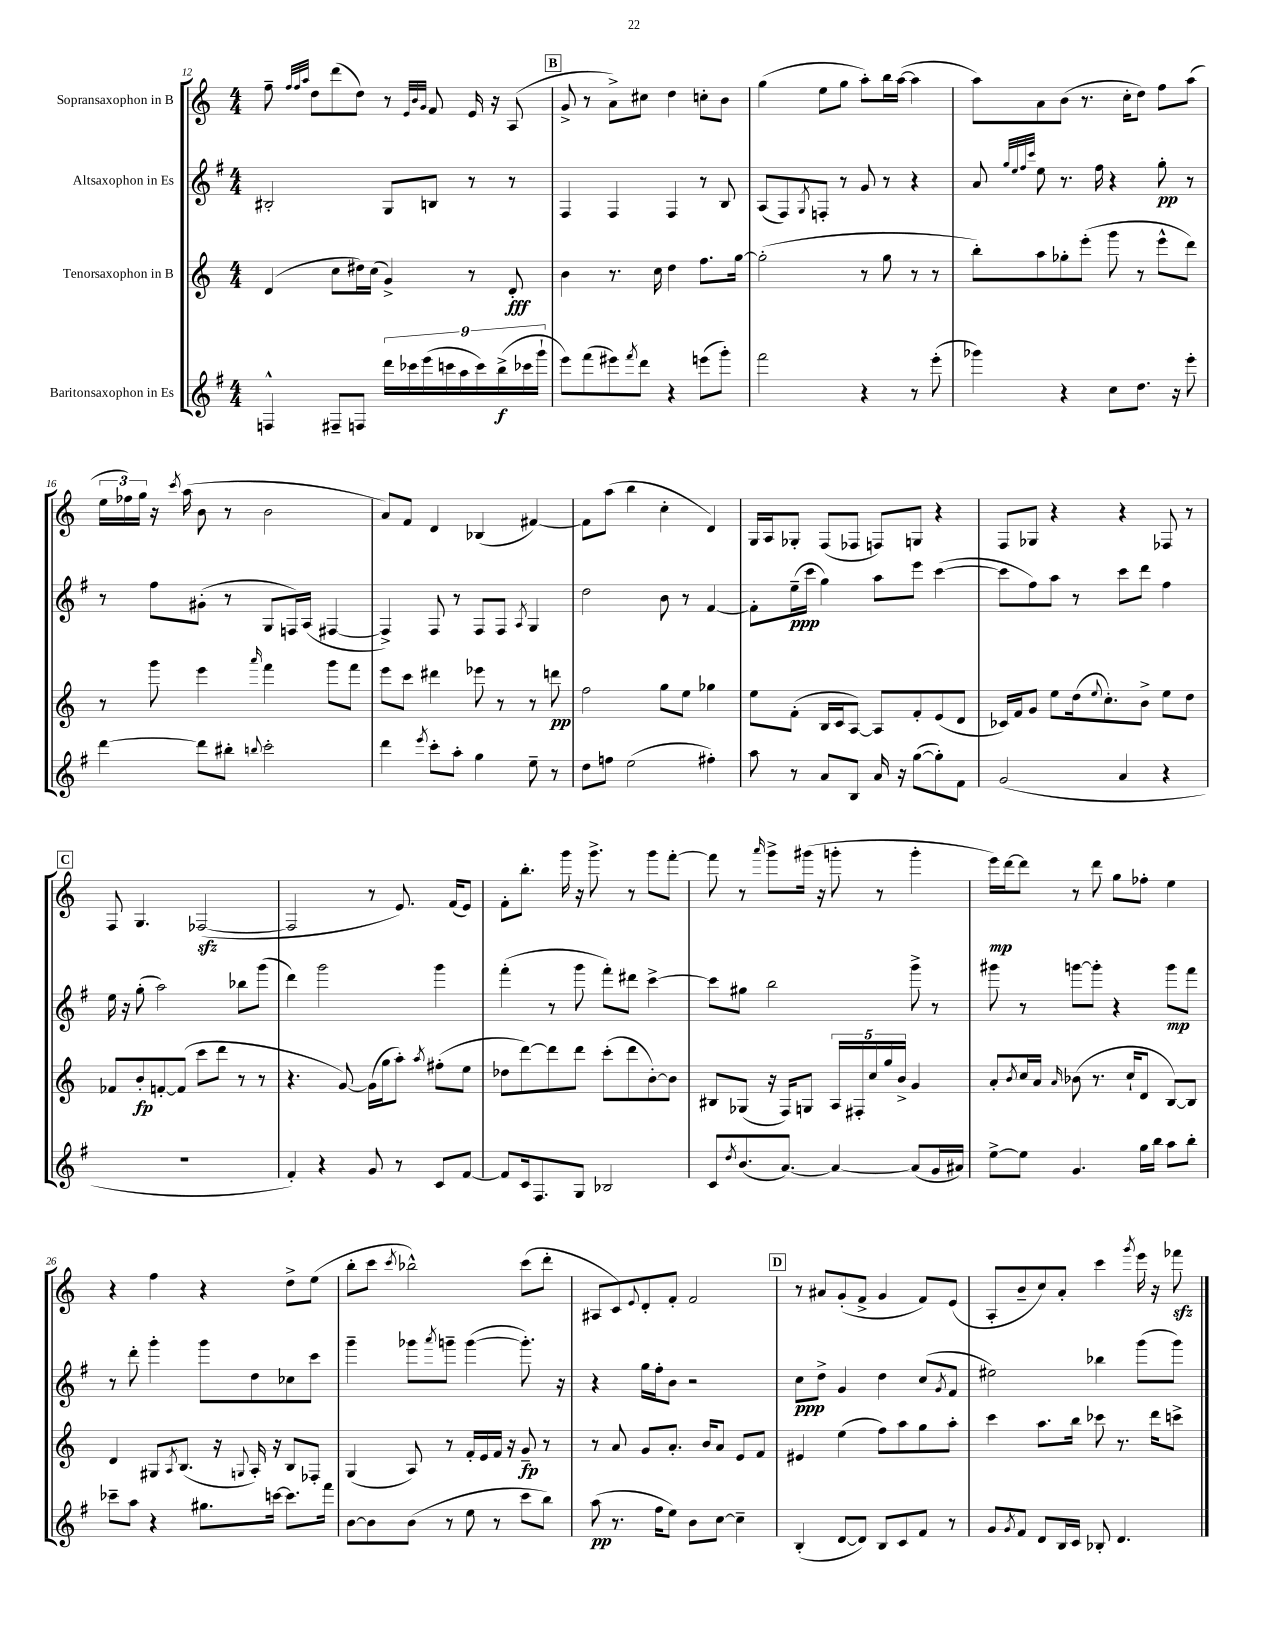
<<
\new StaffGroup <<
\new Staff = "s0" \with { instrumentName = "Sopransaxophon in B" } {
    \clef treble \key c \major \numericTimeSignature \time 4/4
    f''8-- \grace { f''32 f''32 a''32 } d''8 d'''8( d''8) r8 \grace { e'32 b'32 g'32 } f'8 e'16 r16 a8( |
    \mark \markup { \box "B" } g'8-> r8 a'8->) cis''8 d''4 c''8-. b'8 |
    g''4( e''8 g''8 a''8-.) b''16 a''16~( a''4 |
    a''8) a'8 b'8( r8. c''16-. d''8) f''8 a''8( |
    \tuplet 3/2 { e''16 fes''16) g''16 } r16 \acciaccatura { c'''8 } a''16( b'8 r8 b'2 |
    a'8) f'8 d'4 bes4( fis'4~) |
    fis'8 a''8( b''4 c''4-. d'4) |
    g16 a16 ges8-. f8( fes8 f8) g8 r4 |
    f8 ges8 r4 r4 fes8 r8 |
    \mark \markup { \box "C" } f8 g4. fes2~\sfz( |
    fes2 r8 e'8.) f'16( e'8) |
    f'8-. b''8.-. g'''16 r16 g'''8.-> r8 g'''8 f'''8~-. |
    f'''8 r8 \grace { a'''16 } g'''8-> gis'''16( r16 g'''8-. r8 g'''4-. |
    e'''16\mp) d'''16~ d'''8 r8 d'''8 g''8 fes''8-. e''4 |
    r4 f''4 r4 d''8-> e''8( |
    b''8-. c'''8 \acciaccatura { c'''8 } bes''2-^) c'''8( d'''8-. |
    ais8 c'8) \appoggiatura { e'8 } d'8-. f'8-. f'2 |
    \mark \markup { \box "D" } r8 ais'8 g'8-.( f'8-> g'4 f'8) e'8( |
    a8-. b'8-- c''8) a'8-. c'''4 \acciaccatura { g'''8 } e'''16 r16 fes'''8\sfz \bar "|." |
}
\new Staff = "s1" \with { instrumentName = "Altsaxophon in Es" } {
    \clef treble \key g \major \numericTimeSignature \time 4/4
    bis2-. g8 b8 r8 r8 |
    \mark \markup { \box "B" } fis4 fis4 fis4 r8 b8 |
    a8( fis8) \acciaccatura { g8 } f8-. r8 g'8 r8 r4 |
    a'8 \grace { g''32 e''32 fis''32 c'''32 } e''8 r8. fis''16 r4 g''8-.\pp r8 |
    r8 fis''8 gis'8-.( r8 g8 f16) a16( fis4~ |
    fis4->) fis8 r8 fis8 fis8 \acciaccatura { a8 } g4 |
    d''2 b'8 r8 fis'4~ |
    fis'8-. e''16--\ppp( c'''16 g''4) a''8 e'''8 c'''4~( |
    c'''8 fis''8) a''8 r8 c'''8 d'''8 fis''4 |
    \mark \markup { \box "C" } e''16 r16 g''8-.( a''2) bes''8 g'''8( |
    d'''4) g'''2 g'''4 |
    fis'''4-.( r8 g'''8 fis'''8-.) dis'''8 c'''4~-> |
    c'''8 gis''8 b''2 g'''8-> r8 |
    gis'''8 r8 g'''8~ g'''8-. r4 g'''8\mp fis'''8 |
    r8 d'''8-. g'''4-. g'''8 d''8 ces''8 c'''8 |
    g'''4-- ges'''8 \acciaccatura { a'''8 } g'''8-- g'''4~( g'''8.-.) r16 |
    r4 g''16 fis''16-. b'8 r2 |
    \mark \markup { \box "D" } c''8\ppp d''8-> g'4 d''4 c''8( \acciaccatura { g'8 } fis'8 |
    eis''2) bes''4 g'''8( g'''8) \bar "|." |
}
\new Staff = "s2" \with { instrumentName = "Tenorsaxophon in B" } {
    \clef treble \key c \major \numericTimeSignature \time 4/4
    d'4( c''8 dis''16) c''16( g'4->) r8 d'8-.\fff |
    \mark \markup { \box "B" } b'4 r8. c''16 d''4 f''8. g''16~ |
    g''2-.( r8 g''8 r8 r8 |
    b''8-.) a''8 ges''8-. e'''8-.( g'''8 r8 e'''8-^ d'''8) |
    r8 g'''8 e'''4 \grace { a'''16 } f'''4 g'''8 f'''8 |
    e'''8 c'''8 dis'''4 ees'''8 r8 r8 d'''8\pp |
    f''2 g''8 e''8 ges''4 |
    e''8 f'8-.( b16 c'16 a8~) a8 f'8-. e'8( d'8 |
    ces'16) f'16 g'8 e''8 d''16( \appoggiatura { e''8 } c''8.-.) b'8-> e''8 d''8 |
    \mark \markup { \box "C" } fes'8 b'8-.\fp f'8~-. f'8( c'''8 d'''8 r8 r8 |
    r4. g'8~) g'16( g''16 a''8-.) \acciaccatura { a''8 } fis''8-.( e''8 |
    des''8 d'''8~) d'''8 d'''8 c'''8-.( d'''8 b'8~-.) b'8 |
    bis8 ges8( r16 f16) g8 \tuplet 5/4 { a16 fis16-. c''16 g''16 b'16-> } g'4 |
    a'8-. \acciaccatura { b'8 } c''16 a'16 \grace { a'16 } bes'8( r8. c''16-! d'8 b8~) b8 |
    d'4 gis8 \acciaccatura { a8 } b8.( r16 \appoggiatura { g8 } a16-.) r16 b8 fes8-. |
    g4( a8) r8 f'16-. e'16 f'16 r16 g'8--\fp r8 |
    r8 a'8 g'8 a'8.-. b'16 a'8 e'8 f'8 |
    \mark \markup { \box "D" } eis'4 e''4( f''8) a''8 g''8 a''8-. |
    c'''4 a''8. b''16 ces'''8 r8. d'''16 c'''8-> \bar "|." |
}
\new Staff = "s3" \with { instrumentName = "Baritonsaxophon in Es" } {
    \clef treble \key g \major \numericTimeSignature \time 4/4
    f4-^ fis8-- f8 \tuplet 9/8 { d'''16 ces'''16 e'''16( c'''16 a''16 c'''16) b''16->\f( ces'''16 g'''16-! } |
    \mark \markup { \box "B" } e'''8) fis'''8( eis'''8) \acciaccatura { fis'''8 } d'''8 r4 e'''8( g'''8-.) |
    fis'''2 r4 r8 e'''8-.( |
    ges'''4) r4 c''8 d''8. r16 e'''8-. |
    d'''4~ d'''8 bis''8-. \appoggiatura { b''8 } c'''2-. |
    d'''4 \acciaccatura { e'''8 } c'''8-. a''8-. g''4 e''8-- r8 |
    d''8 f''8 e''2( fis''4-.) |
    a''8 r8 a'8 b8 a'16 r16 g''8~( g''8-.) fis'8 |
    g'2( a'4 r4 |
    \mark \markup { \box "C" } R1 |
    fis'4-.) r4 g'8 r8 c'8 fis'8~ |
    fis'8 c'16 fis8. g8 bes2 |
    c'8 \acciaccatura { d''8 } b'8.( a'8.~) a'4~ a'8( g'16 ais'16) |
    e''8~-> e''8 g'4. g''16 b''16 a''8 b''8-. |
    ces'''8-- a''8 r4 gis''8. c'''16~ c'''8. fis'''16 |
    b'8~ b'8 b'8( r8 e''8 r8 c'''8 b''8) |
    a''8\pp( r8. fis''16 e''8) b'8 c''8~ c''4-- |
    \mark \markup { \box "D" } b4-.( d'8~ d'8) b8 c'8 fis'8 r8 |
    g'8 \acciaccatura { g'8 } fis'8 d'8 b16 c'16 bes8-. d'4. \bar "|." |
}
>>
>>
\layout { \context { \Score currentBarNumber = #12 } }
